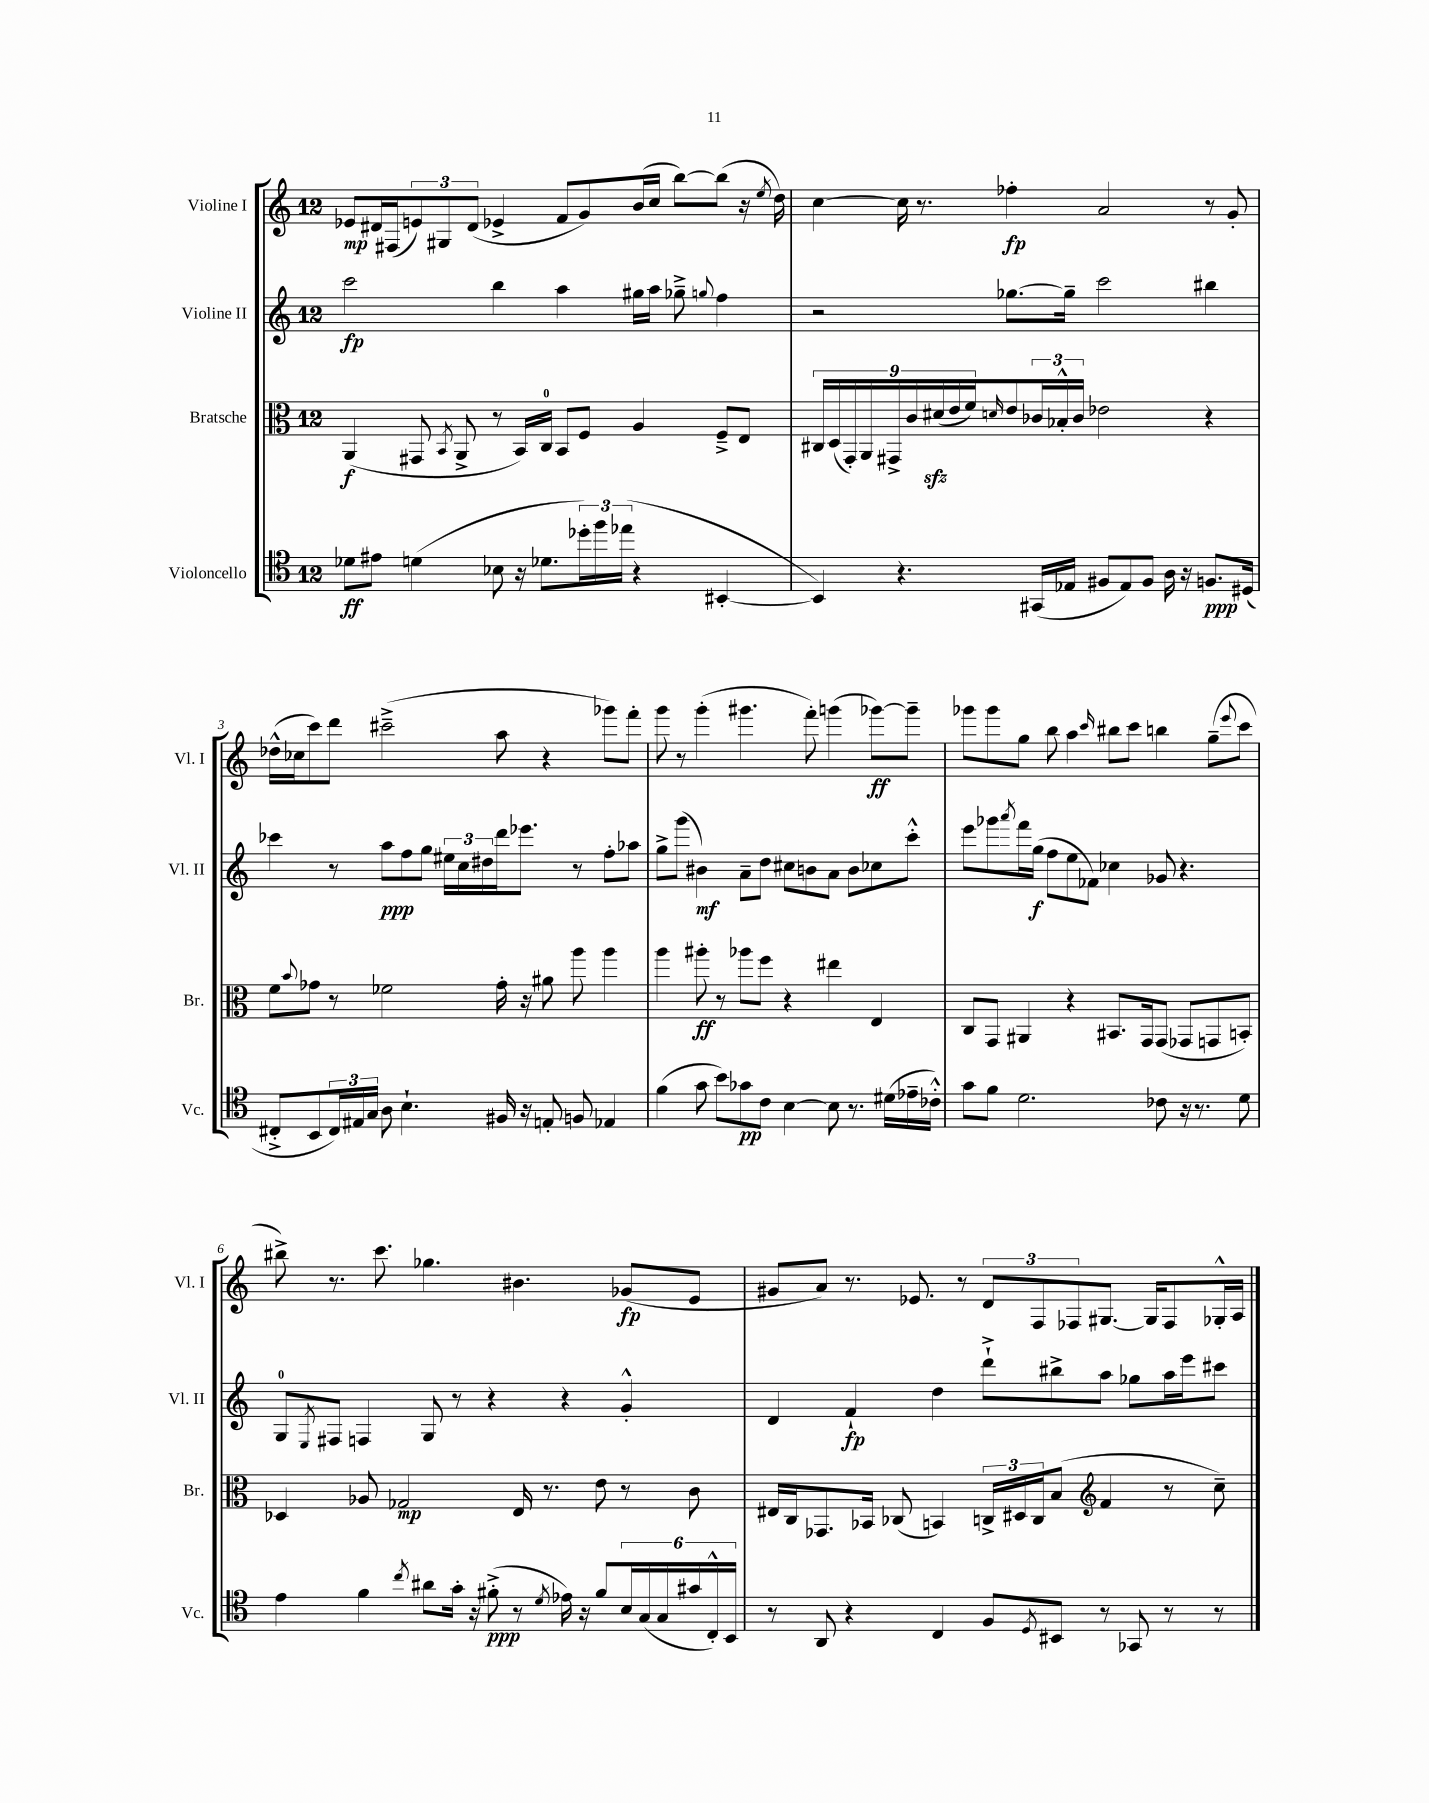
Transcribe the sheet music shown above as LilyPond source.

<<
\new StaffGroup <<
\new Staff = "s0" \with { instrumentName = "Violine I" shortInstrumentName = "Vl. I" } {
    \clef treble \key c \major \once \override Staff.TimeSignature.style = #'single-digit \time 12/8
    ees'8\mp dis'16 fis16( \tuplet 3/2 { e'8) gis8 dis'8( } ees'4-> f'8 g'8) b'16( c''16 b''8~) b''8( r16 \acciaccatura { e''8 } d''16) |
    c''4~ c''16 r8. fes''4-.\fp a'2 r8 g'8-. |
    des''16-^( ces''16 c'''8) d'''8 cis'''2--->( a''8 r4 ges'''8) f'''8-. |
    g'''8 r8 g'''4-.( gis'''4. f'''8-.) g'''4( ges'''8~\ff) ges'''8-- |
    ges'''8 ges'''8 g''8 b''8 a''4 \grace { c'''16 } bis''8 c'''8 b''4 g''8--( \appoggiatura { e'''8 } c'''8 |
    bis''8->) r8. c'''8. ges''4. bis'4. ges'8\fp( e'8 |
    gis'8 a'8) r8. ees'8. r8 \tuplet 3/2 { d'8 f8 fes8 } gis8.~ gis16 fes8 ges16-.-^ a16 \bar "|." |
}
\new Staff = "s1" \with { instrumentName = "Violine II" shortInstrumentName = "Vl. II" } {
    \clef treble \key c \major \once \override Staff.TimeSignature.style = #'single-digit \time 12/8
    c'''2\fp b''4 a''4 gis''16 a''16 ges''8---> \appoggiatura { g''8 } f''4 |
    r2 ges''8.~ ges''16-- c'''2 bis''4 |
    ces'''4 r8 a''8\ppp f''8 g''8 \tuplet 3/2 { eis''16 c''16 dis''16 } d'''16 ees'''8. r8 f''8-. aes''8 |
    g''8-> g'''8( bis'4\mf) a'8-- d''8 cis''8 b'8 a'8 b'8 ces''8 c'''8-.-^ |
    e'''8 ges'''8 \acciaccatura { a'''8 } f'''16 g''16\f( f''8 e''8 fes'8) ces''4 ges'8 r4. |
    g8-0 \acciaccatura { e8 } fis8 f4 g8 r8 r4 r4 g'4-.-^ |
    d'4 f'4-!\fp d''4 d'''8-!-> bis''8-> a''8 ges''8 a''16 e'''16 cis'''8 \bar "|." |
}
\new Staff = "s2" \with { instrumentName = "Bratsche" shortInstrumentName = "Br." } {
    \clef alto \key c \major \once \override Staff.TimeSignature.style = #'single-digit \time 12/8
    a,4\f( gis,8 \acciaccatura { b,8 } a,8-> r8 b,16) c16-0 b,8 f8 a4 f8---> e8 |
    \tuplet 9/8 { cis16 d16( g,16-.) a,16 gis,16-> c'16 dis'16\sfz( e'16 f'16) } \grace { d'16 } e'8 \tuplet 3/2 { ces'16 bes16-.-^ ces'16 } ees'2 r4 |
    f'8 \appoggiatura { b'8 } ges'8 r8 fes'2 ges'16-. r16 ais'8 a''8 a''4 |
    a''4 ais''8-.\ff r8 aes''8 f''8 r4 eis''4 e4 |
    c8 g,8 ais,4 r4 bis,8. g,16 g,8( ges,8 g,8 b,8-.) |
    des4 aes8 ges2\mp e16 r8. e'8 r8 c'8 |
    eis16 c16 ges,8. bes,16 ces8( b,4) \tuplet 3/2 { c16-> dis16 c16 } b8( \clef treble f'4 r8 c''8--) \bar "|." |
}
\new Staff = "s3" \with { instrumentName = "Violoncello" shortInstrumentName = "Vc." } {
    \clef tenor \key c \major \once \override Staff.TimeSignature.style = #'single-digit \time 12/8
    des'8\ff eis'8 d'4( bes8 r16 des'8. \tuplet 3/2 { des''16-.) f''16 ees''16( } r4 bis,4~-. |
    bis,4) r4. gis,16( ees16 fis8 ees8) fis8 a16 r16 f8.\ppp dis16( |
    cis8-.-> b,8 \tuplet 3/2 { cis16) eis16 g16 } a8 b4.-! fis16 r16 e8-. f8 ees4 |
    f'4( g'8 b'8) ges'8\pp c'8 b4~ b8 r8. dis'16( ees'16-- ces'16-.-^) |
    g'8 f'8 d'2. ces'8 r16 r8. d'8 |
    e'4 f'4 \acciaccatura { c''8 } ais'8 g'16-. r16 fis'8-.->\ppp( r8 \acciaccatura { d'8 } ees'16) r16 fis'8 \tuplet 6/4 { b16 g16( g16 gis'16 c16-.-^) b,16 } |
    r8 a,8 r4 c4 f8 \acciaccatura { d8 } bis,8 r8 ges,8 r8 r8 \bar "|." |
}
>>
>>
